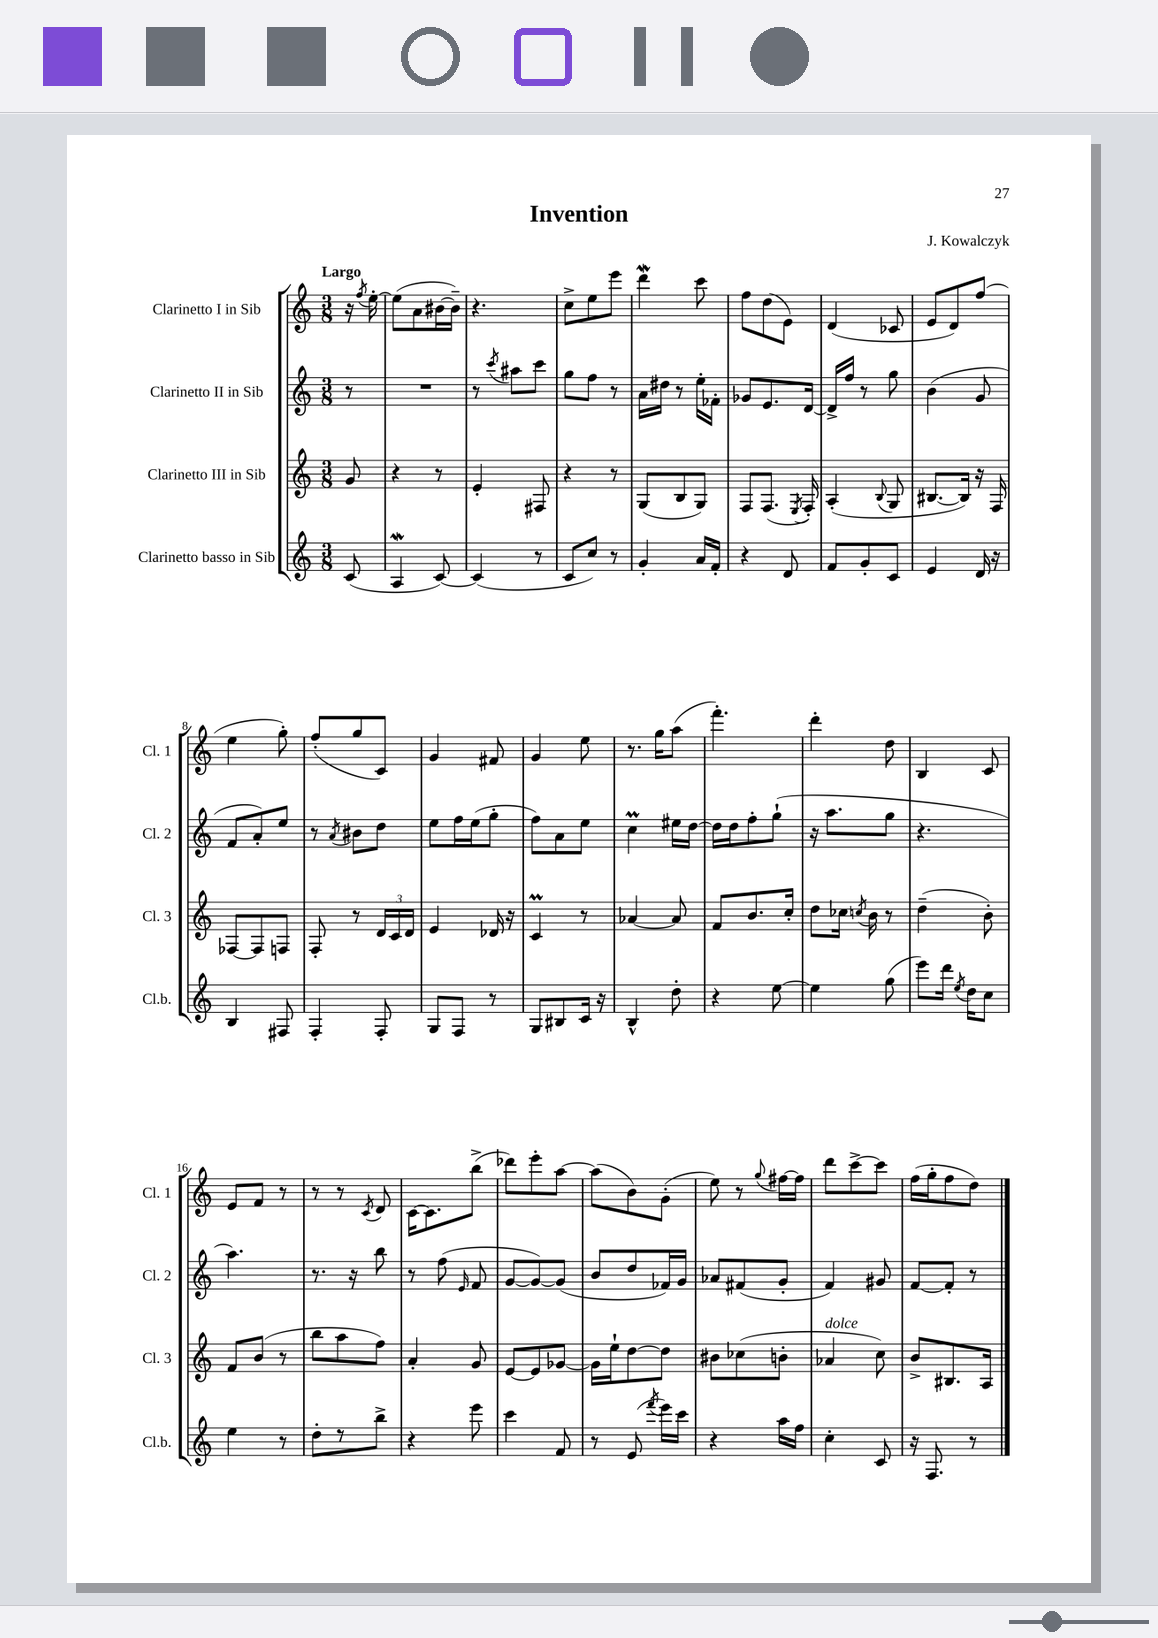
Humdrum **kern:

**kern	**kern	**kern	**kern
*part4	*part3	*part2	*part1
*staff4	*staff3	*staff2	*staff1
*I"Clarinetto basso in Sib	*I"Clarinetto III in Sib	*I"Clarinetto II in Sib	*I"Clarinetto I in Sib
*I'Cl.b.	*I'Cl. 3	*I'Cl. 2	*I'Cl. 1
*clefG2	*clefG2	*clefG2	*clefG2
*k[]	*k[]	*k[]	*k[]
*M3/8	*M3/8	*M3/8	*M3/8
=	=	=	=
!	!	!	!LO:TX:a:B:t=Largo
(8c/	8g/	8r	16r
.	.	.	8qff/
.	.	.	[16ee'\
=1	=1	=1	=1
4AW/	4r	4.r	(8ee\L]
.	.	.	8a\
[8c/)	8r	.	[16b#X\L
.	.	.	16b#~\JJ])
=2	=2	=2	=2
(4c/]	4e'/	8r	4.r
.	.	8qccc/	.
.	.	8aa#X\L	.
8r	8F#X/	8ccc\J	.
=3	=3	=3	=3
8c/L	4r	8gg\L	8cc^\L
8cc/J)	.	8ff\J	8ee\
8r	8r	8r	8eee\J
=4	=4	=4	=4
4g'/	(8G/L	16a\LL	4dddW\
.	.	16dd#X\JJ	.
.	8B/	8r	.
16a/LL	8G/J)	16ee'\LL	8ccc\
16f'/JJ	.	16f-X'\JJ	.
=5	=5	=5	=5
4r	8F/L	8g-X/L	8ff\L
.	(8.F/J	8.e/	(8dd\
8d/	.	.	8e\J)
.	8qE/	.	.
.	16F'/)	[16d/Jk	.
=6	=6	=6	=6
8f/L	(4A'/	16d^/LL]	(4d/
.	.	16ff/JJ	.
8g'/	.	8r	.
.	8qqB/	.	.
8c/J	8G/	8gg\	8c-X/
=7	=7	=7	=7
4e/	[8.B#X/L	(4b\	8e/L
.	.	.	8d/)
.	16B#/Jk])	.	.
16d/	16r	8g/	(8ff/J
16r	16F/	.	.
!!LO:LB:g=z
=8	=8	=8	=8
4B/	[8F-X/L	8f/L	4ee\
.	8F-/]	8a'/)	.
8F#X/	8Fn/J	8ee/J	8gg'\)
=9	=9	=9	=9
4F'/	8F'/	8r	(8ff'/L
.	.	8qa/	.
.	8r	8b#X\L	8gg/
8F'/	24d/LL	8dd\J	8c/J)
.	24c/	.	.
.	24d/JJ	.	.
=10	=10	=10	=10
8G/L	4e/	8ee\L	4g/
8F/J	.	16ff\L	.
.	.	(16ee\J	.
8r	16d-X/	8gg'\J	8f#X/
.	16r	.	.
=11	=11	=11	=11
8G/L	4cM/	8ff\L)	4g/
8B#X/	.	8a\	.
16c/Jk	8r	8ee\J	8ee\
16r	.	.	.
=12	=12	=12	=12
4B^^/	[4a-X/	4ccM\	8.r
.	.	.	16gg\KL
8dd'\	8a-/]	16ee#X\LL	(8aa\J
.	.	[16dd\JJ	.
=13	=13	=13	=13
4r	8f/L	16dd\LL]	4.fff'\)
.	.	16dd\J	.
.	8.b/	8ff'\	.
[8ee\	.	(8gg`\J	.
.	16cc'/Jk	.	.
=14	=14	=14	=14
4ee\]	8dd\L	16r	4ddd'\
.	.	8.aa\L	.
.	16cc-X\Jk	.	.
.	8qccn/	.	.
.	16b\	.	.
(8gg\	8r	8gg\J	8dd\
=15	=15	=15	=15
8eee\L)	(4dd~\	4.r	4B/
16ddd\Jk	.	.	.
8qee/	.	.	.
16dd\KL	.	.	.
8cc\J	8b'\)	.	8c/
!!LO:LB:g=z
=16	=16	=16	=16
4ee\	8f/L	4.aa\)	8e/L
.	(8b/J	.	8f/J
8r	8r	.	8r
=17	=17	=17	=17
8dd'\L	8bb\L	8.r	8r
8r	8aa\	.	8r
.	.	16r	.
.	.	.	8qc/
8bb^\J	8ff\J)	8bb\	8d/
=18	=18	=18	=18
4r	4a'/	8r	[16c\KL
.	.	.	8.c\]
.	.	(8ff\	.
.	.	16qqe/	.
8eee\	8g/	8f/	(8bb^\J
=19	=19	=19	=19
4ccc\	[8e/L	[8g/L	8ddd-X\L)
.	8e/]	8g/_)	8eee'\
8f/	[8g-X/J	(8g/J]	[8aa\J
=20	=20	=20	=20
8r	16g-\LL]	8b/L	(8aa\L]
.	16ee`\J	.	.
(8e/	[8dd\	8dd/	8b\)
8qfff/	.	.	.
16eee\LL)	8dd\J]	16f-X/L)	(8g'\J
16ccc\JJ	.	16g/JJ	.
=21	=21	=21	=21
4r	8b#X\L	8a-X/L	8ee\)
.	(8cc-X\	(8f#X/	8r
.	.	.	8qqgg/
16aa\LL	8bn'\J	8g'/J	[16ff#X\LL
16ff\JJ	.	.	16ff#\JJ]
=22	=22	=22	=22
!	!LO:TX:a:i:t=dolce	!	!
4cc'\	4a-X/	4f/)	8ddd\L
.	.	.	[8ccc^\
8c/	8cc\)	8g#X/	8ccc\J]
=23	=23	=23	=23
16r	8b^/L	[8f/L	(16ff\LL
8.F/	.	.	16gg'\J
.	8.B#X/	8f'/J]	8ff\
8r	.	8r	8dd\J)
.	16A/Jk	.	.
==	==	==	==
*-	*-	*-	*-
